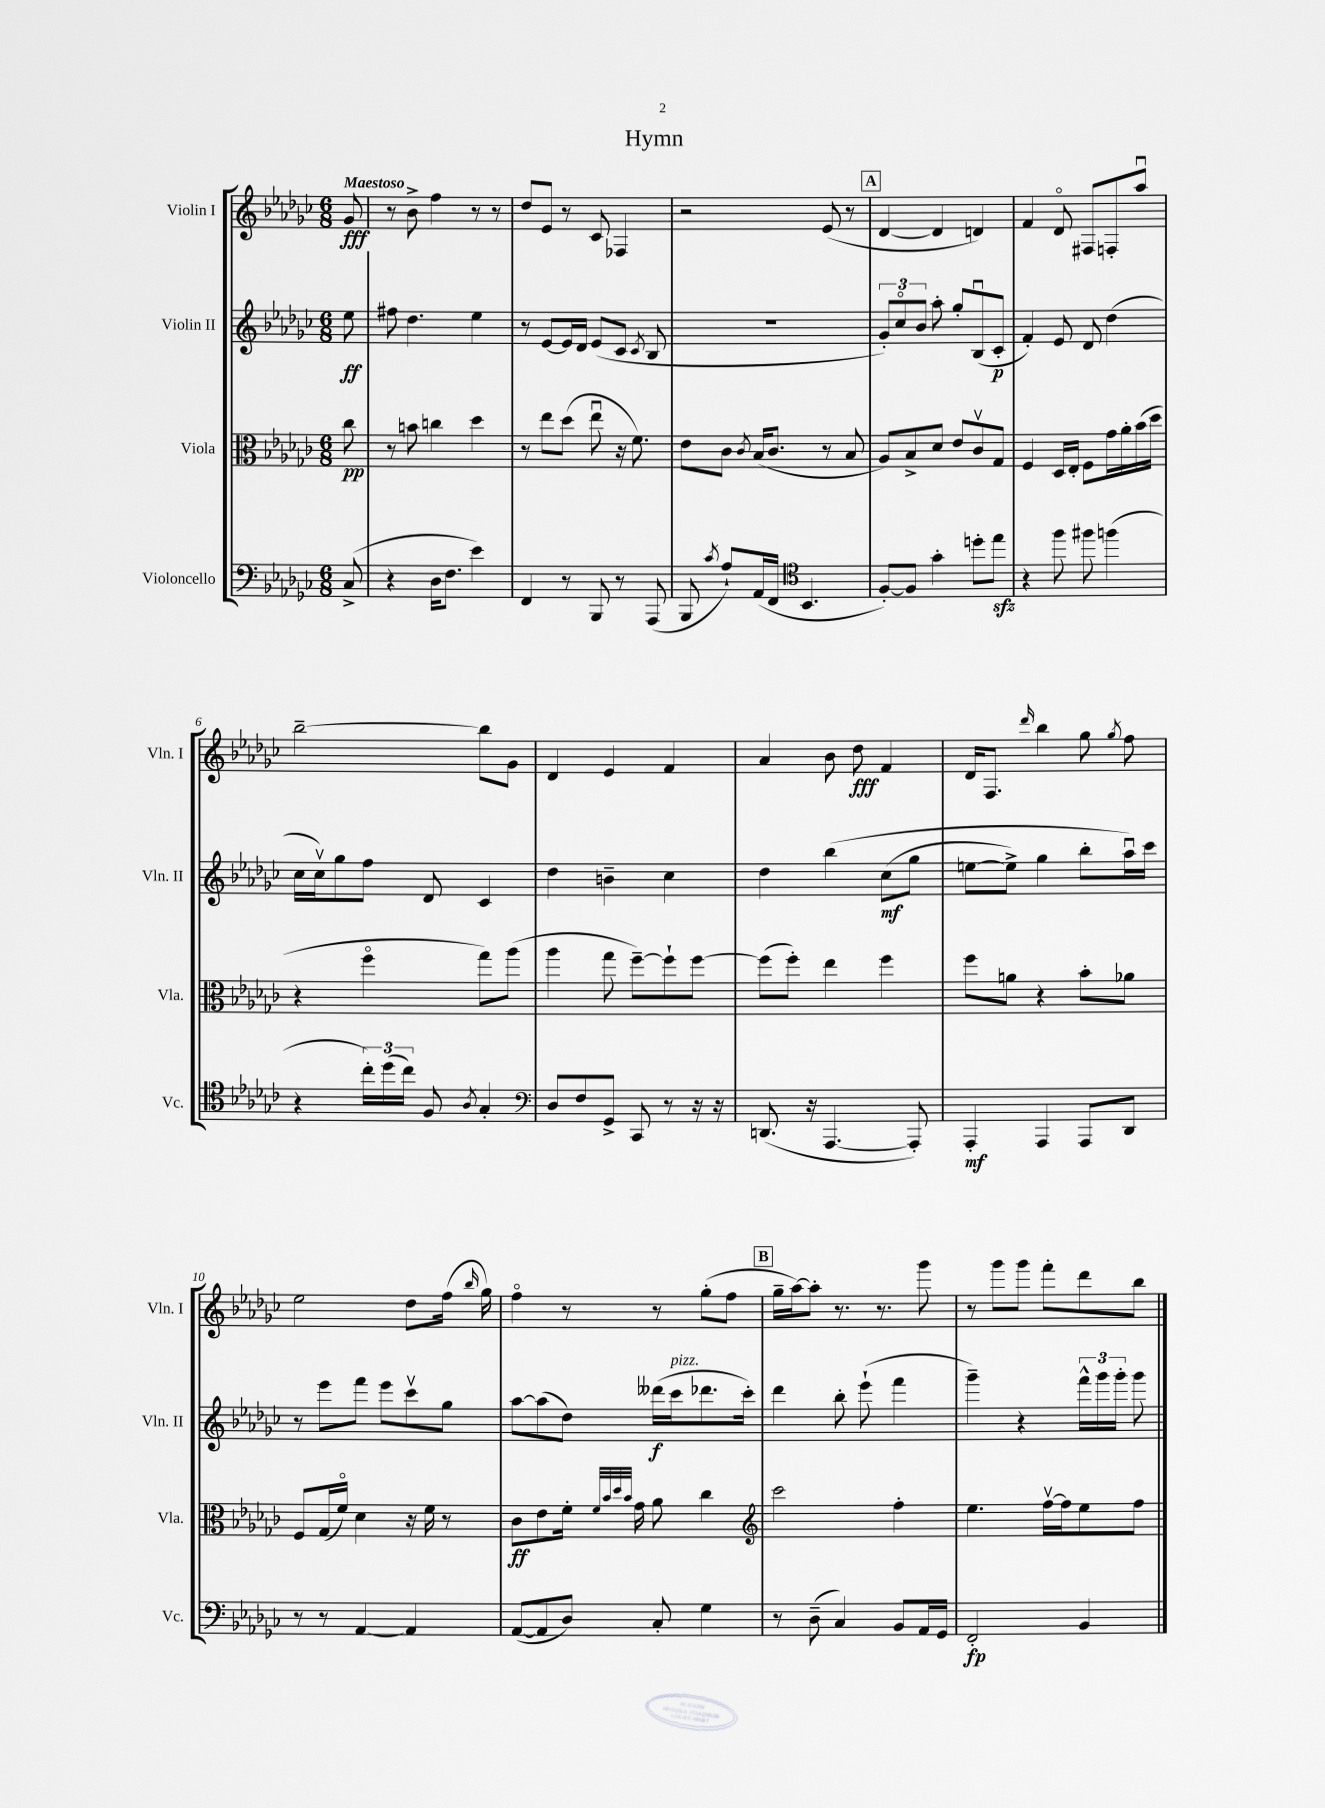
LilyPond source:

\header { title = "Hymn" }
<<
\new StaffGroup <<
\new Staff = "s0" \with { instrumentName = "Violin I" shortInstrumentName = "Vln. I" } {
    \clef treble \key ges \major \numericTimeSignature \time 6/8 \partial 8 \tempo "Maestoso"
    \autoBeamOff ges'8\fff |
    r8 bes'8-> f''4 r8 r8 |
    des''8[ ees'8] r8 ces'8 fes4 |
    r2 ees'8( r8 |
    \mark \markup { \box "A" } des'4~ des'4 d'4) |
    f'4 des'8\flageolet fis8[ f8-. aes''8]\downbow |
    bes''2~-- bes''8[ ges'8] |
    des'4 ees'4 f'4 |
    aes'4 bes'8 des''8\fff f'4 |
    des'16[ f8.] \grace { des'''16 } bes''4 ges''8 \acciaccatura { ges''8 } f''8 |
    ees''2 des''8[ f''16]( \grace { bes''16 } ges''16) |
    f''4\flageolet r8 r8 ges''8[-.( f''8] |
    \mark \markup { \box "B" } ges''16[-- aes''16~) aes''8]-. r8. r8. ges'''8 |
    r8 ges'''8[ ges'''8] f'''8[-. des'''8 bes''8] \bar "|." |
}
\new Staff = "s1" \with { instrumentName = "Violin II" shortInstrumentName = "Vln. II" } {
    \clef treble \key ges \major \numericTimeSignature \time 6/8 \partial 8
    \autoBeamOff ees''8\ff |
    fis''8 des''4. ees''4 |
    r8 ees'8[~ ees'16 des'16] ees'8[( ces'8] \acciaccatura { ces'8 } bes8 |
    R2. |
    \mark \markup { \box "A" } \tuplet 3/2 { ges'8[-.) ces''8\flageolet bes'8] } aes''8-. ges''8[-. bes8\downbow( ces'8]-.\p |
    f'4-.) ees'8 des'8 des''4( |
    ces''16[ ces''16\upbow) ges''8 f''8] des'8 ces'4 |
    des''4 b'4-- ces''4 |
    des''4 bes''4\( ces''8[\mf( ges''8] |
    e''8[~ e''8]->) ges''4 bes''8[-. aes''16\downbow\) ces'''16] |
    r8 ees'''8[ f'''8] ees'''8[ ces'''8\upbow ges''8] |
    aes''8[~ aes''8( des''8]) deses'''16[\f( ces'''16^\markup { \italic "pizz." } des'''8. ces'''16]-.) |
    \mark \markup { \box "B" } des'''4 bes''8-. ees'''8-!( f'''4 |
    ges'''4--) r4 \tuplet 3/2 { f'''16[-^ ges'''16 ges'''16]-. } ges'''8 \bar "|." |
}
\new Staff = "s2" \with { instrumentName = "Viola" shortInstrumentName = "Vla." } {
    \clef alto \key ges \major \numericTimeSignature \time 6/8 \partial 8
    \autoBeamOff ces''8\pp |
    r8 b'8 c''4 des''4 |
    r8 ees''8[ des''8]( ees''8\downbow r16 f'8.) |
    ees'8[ ces'8] \acciaccatura { ces'8 } bes16[( ces'8.] r8 bes8 |
    \mark \markup { \box "A" } aes8[) bes8-> des'8] ees'8[ ces'8\upbow ges8] |
    f4 des16[ ees16]-. f8[ ges'16 aes'16-. bes'16( des''16] |
    r4 f''4\flageolet ges''8[) aes''8]( |
    aes''4 ges''8 f''8[~--) f''8-! f''8]~ |
    f''8[( f''8]-.) ees''4 f''4 |
    f''8[ a'8] r4 bes'8[-. aes'8] |
    f8[ ges16( f'16]\flageolet) des'4 r16 f'16 r8 |
    ces'8[\ff ees'8 f'16]-. \grace { f'32[ bes'32 des''32 bes'32] } ges'16 aes'8 ces''4 |
    \mark \markup { \box "B" } \clef treble ces'''2 f''4-. |
    ees''4. f''16[~\upbow f''16 ees''8 f''8] \bar "|." |
}
\new Staff = "s3" \with { instrumentName = "Violoncello" shortInstrumentName = "Vc." } {
    \clef bass \key ges \major \numericTimeSignature \time 6/8 \partial 8
    \autoBeamOff ces8->( |
    r4 des16[ f8.] ees'4) |
    f,4 r8 bes,,8 r8 aes,,8( |
    bes,,8 \acciaccatura { ces'8 } aes8[-!) aes,16( f,16] \clef tenor bes,4. |
    \mark \markup { \box "A" } f8[~-.) f8] ges'4-. d''8[-. ees''8]\sfz |
    r4 f''8 fis''8 f''4( |
    r4 \tuplet 3/2 { ces''16[-.) des''16( ces''16]) } f8 \acciaccatura { aes8 } ges4-. |
    \clef bass des8[ f8 ges,8]-> ces,8 r8 r16 r16 |
    d,8.( r16 aes,,4.~ aes,,8-.) |
    aes,,4-.\mf aes,,4 aes,,8[ des,8] |
    r8 r8 aes,4~ aes,4 |
    aes,8[~( aes,8 des8]) ces8-. ges4 |
    \mark \markup { \box "B" } r8 des8--( ces4) bes,8[ aes,16 ges,16] |
    f,2-.\fp bes,4 \bar "|." |
}
>>
>>
